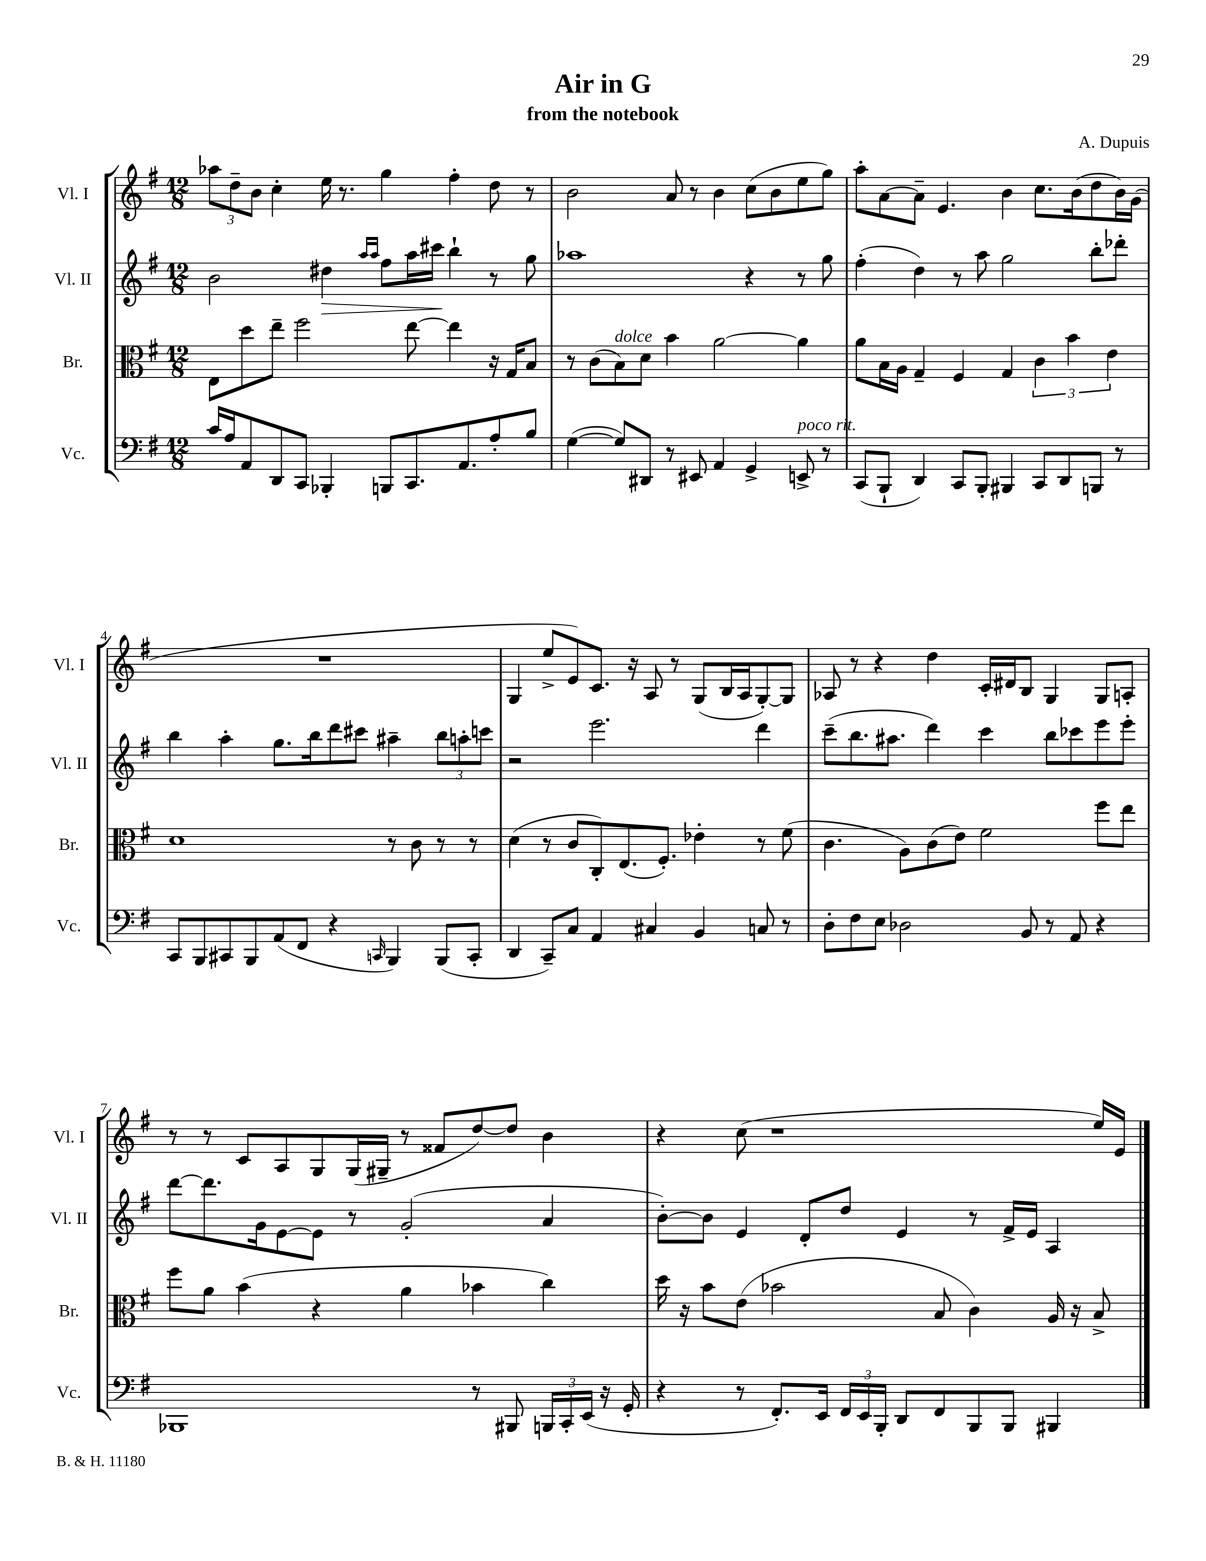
\header { title = "Air in G" composer = "A. Dupuis" subtitle = "from the notebook" }
<<
\new StaffGroup <<
\new Staff = "s0" \with { instrumentName = "Vl. I" shortInstrumentName = "Vl. I" } {
    \clef treble \key g \major \numericTimeSignature \time 12/8
    \autoBeamOff \tuplet 3/2 { aes''8[ d''8-- b'8] } c''4-. e''16 r8. g''4 fis''4-. d''8 r8 |
    b'2 a'8 r8 b'4 c''8[( b'8 e''8 g''8]) |
    a''8[-. a'8~ a'8]-- e'4. b'4 c''8.[ b'16( d''8 b'16) g'16]( |
    R1. |
    g4 e''8[-> e'8) c'8.] r16 a8 r8 g8[( b16 a16 g8~-.) g8] |
    aes8 r8 r4 d''4 c'16[-. dis'16 b8] g4 g8[ a8]-. |
    r8 r8 c'8[ a8 g8 g16( gis16]-- r8 fisis'8[ d''8~) d''8] b'4 |
    r4 c''8( r1 e''16[) e'16] \bar "|." |
}
\new Staff = "s1" \with { instrumentName = "Vl. II" shortInstrumentName = "Vl. II" } {
    \clef treble \key g \major \numericTimeSignature \time 12/8
    \autoBeamOff b'2 dis''4\> \grace { a''16[ a''16] } fis''8[ a''16 cis'''16]\! b''4-! r8 g''8 |
    aes''1 r4 r8 g''8 |
    fis''4-.( d''4) r8 a''8 g''2 b''8[-. des'''8]-. |
    b''4 a''4-. g''8.[ b''16 d'''8 cis'''8] ais''4-- \tuplet 3/2 { b''8[ a''8-. c'''8] } |
    r2 e'''2. d'''4 |
    c'''8[--( b''8. ais''8.] d'''4) c'''4 b''8[ ces'''8 e'''8 e'''8]-. |
    d'''8[~ d'''8. g'16 e'8~ e'8] r8 g'2-.( a'4 |
    b'8[~-.) b'8] e'4 d'8[-. d''8] e'4 r8 fis'16[-> e'16] a4 \bar "|." |
}
\new Staff = "s2" \with { instrumentName = "Br." shortInstrumentName = "Br." } {
    \clef alto \key g \major \numericTimeSignature \time 12/8
    \autoBeamOff e8[ d''8 e''8]-- fis''2 e''8~ e''4 r16 g16[ b8] |
    r8 c'8[( b8^\markup { \italic "dolce" }) d'8] b'4 a'2~ a'4 |
    a'8[ b16 a16] g4-- fis4 g4 \tuplet 3/2 { c'4 b'4 e'4 } |
    d'1 r8 c'8 r8 r8 |
    d'4( r8 c'8[ c8-.) e8.( fis8.]-.) ees'4-. r8 fis'8( |
    c'4. a8[) c'8( e'8]) fis'2 fis''8[ e''8] |
    fis''8[ a'8] b'4( r4 a'4 bes'4 c''4) |
    d''16 r16 b'8[ e'8]( bes'2 b8 c'4) a16 r16 b8-> \bar "|." |
}
\new Staff = "s3" \with { instrumentName = "Vc." shortInstrumentName = "Vc." } {
    \clef bass \key g \major \numericTimeSignature \time 12/8
    \autoBeamOff c'16[ a16 a,8 d,8 c,8] bes,,4-. b,,8[ c,8. a,8. a8-. b8] |
    g4~( g8[) dis,8] r8 eis,8 a,4 g,4-> e,8->^\markup { \italic "poco rit." } r8 |
    c,8[( b,,8]-! d,4) c,8[ b,,8]-. bis,,4 c,8[ d,8 b,,8] r8 |
    c,8[ b,,8 cis,8 b,,8 a,8( fis,8] r4 \grace { c,16 } b,,4) b,,8[( c,8]-. |
    d,4 c,8[--) c8] a,4 cis4 b,4 c8 r8 |
    d8[-. fis8 e8] des2 b,8 r8 a,8 r4 |
    bes,,1 r8 bis,,8 \tuplet 3/2 { b,,16[ c,16-. e,16]( } r16 g,16-. |
    r4 r8 fis,8.[-.) e,16] \tuplet 3/2 { fis,16[ e,16 b,,16]-. } d,8[ fis,8 b,,8 b,,8] bis,,4 \bar "|." |
}
>>
>>
